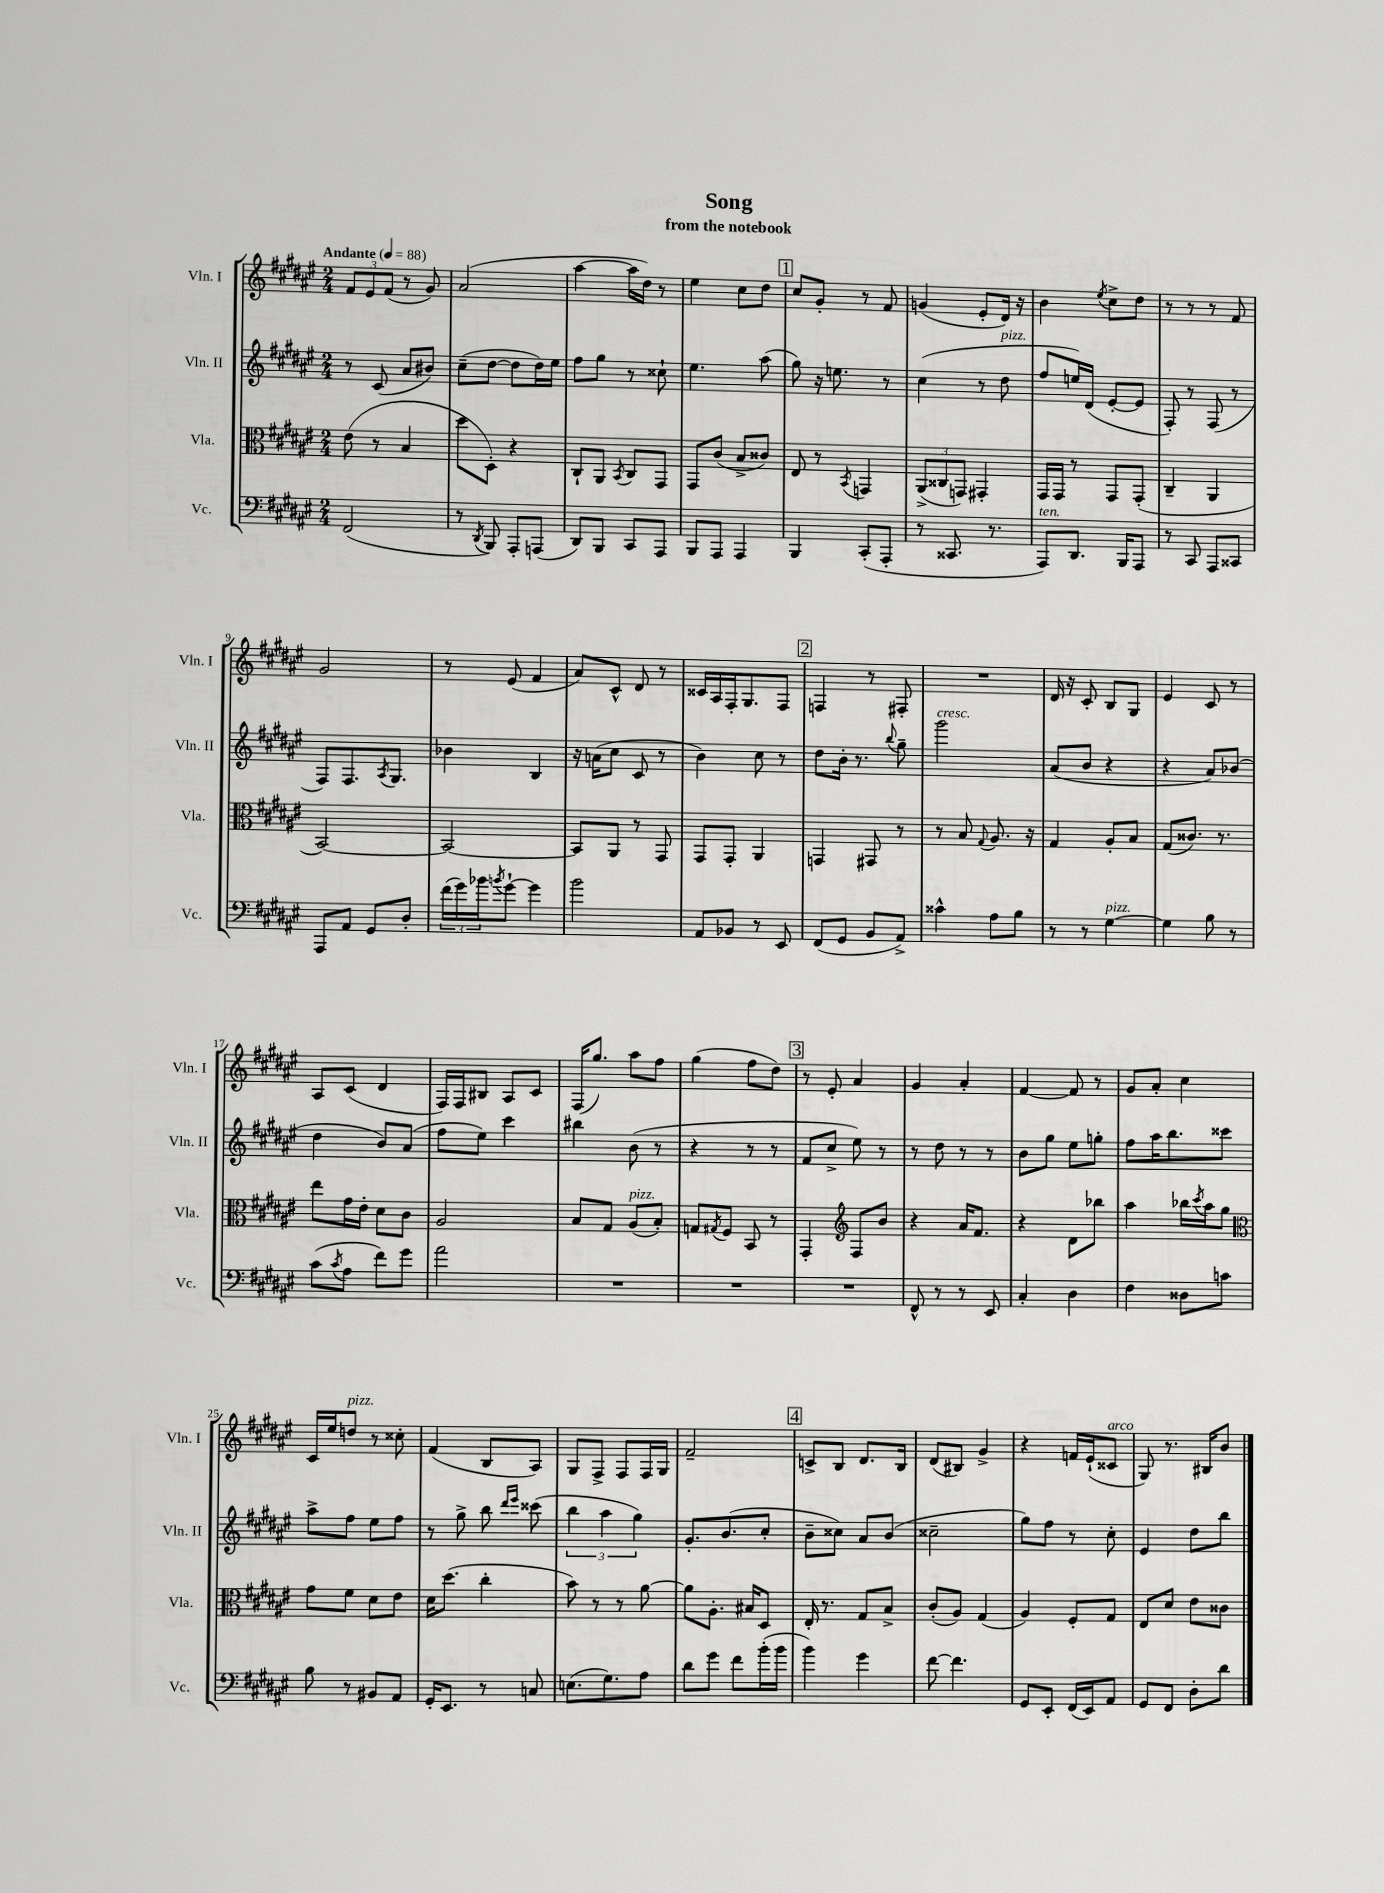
\header { title = "Song" subtitle = "from the notebook" }
<<
\new StaffGroup <<
\new Staff = "s0" \with { instrumentName = "Vln. I" shortInstrumentName = "Vln. I" } {
    \clef treble \key fis \major \numericTimeSignature \time 2/4 \tempo "Andante" 4 = 88
    \tuplet 3/2 { fis'8 eis'8 fis'8( } r8 gis'8) |
    ais'2( |
    ais''4~ ais''16 dis''16) r8 |
    eis''4 cis''8 dis''8 |
    \mark \markup { \box "1" } cis''8 gis'8-. r8 fis'8 |
    g'4( eis'8-. dis'16) r16 |
    b'4 \acciaccatura { eis''8 } cis''8-> dis''8 |
    r8 r8 r8 fis'8 |
    gis'2 |
    r8 eis'8( fis'4 |
    ais'8) cis'8-^ dis'8 r8 |
    cisis'16 ais16 fis16-. gis8. fis8 |
    \mark \markup { \box "2" } f4 r8 fis8-. |
    R2 |
    dis'16 r16 cis'8-. b8 gis8 |
    eis'4 cis'8 r8 |
    ais8 cis'8( dis'4 |
    fis16) fis16 bis8 ais8 cis'8 |
    fis16( gis''8.) ais''8 fis''8 |
    gis''4( fis''8 dis''8) |
    \mark \markup { \box "3" } r8 eis'8-. ais'4 |
    gis'4 ais'4-. |
    fis'4~ fis'8 r8 |
    gis'8 ais'8-. cis''4 |
    cis'16 eis''16 d''8^\markup { \italic "pizz." } r8 cisis''8-. |
    fis'4( b8 ais8) |
    gis8 fis8-> fis8 fis16 gis16 |
    fis'2-- |
    \mark \markup { \box "4" } c'8-> b8 dis'8. b16 |
    dis'8( bis8) gis'4-> |
    r4 f'16 eis'16-!( cisis'8^\markup { \italic "arco" } |
    gis8) r8. bis16 b'8 \bar "|." |
}
\new Staff = "s1" \with { instrumentName = "Vln. II" shortInstrumentName = "Vln. II" } {
    \clef treble \key fis \major \numericTimeSignature \time 2/4
    r8 cis'8( ais'8 bis'8) |
    cis''8--( dis''8~ dis''8 dis''16) eis''16 |
    fis''8 gis''8 r8 cisis''8-! |
    eis''4. ais''8( |
    \mark \markup { \box "1" } gis''8) r16 e''8. r8 |
    cis''4( r8 dis''8^\markup { \italic "pizz." } |
    fis''8 e''16) dis'16( eis'8~-. eis'8 |
    fis8-.) r8 fis8( r8 |
    fis8) fis8. \acciaccatura { ais8 } gis8. |
    bes'4 b4 |
    r16 a'16( cis''8 cis'8 r8 |
    b'4) cis''8 r8 |
    \mark \markup { \box "2" } dis''8 b'16-. r8. \appoggiatura { b''8 } gis''8-- |
    gis'''2^\markup { \italic "cresc." } |
    ais'8( b'8 r4 |
    r4 ais'8) bes'8( |
    dis''4 b'8) ais'8( |
    fis''8 eis''8) cis'''4 |
    bis''4 b'8( r8 |
    r4 r8 r8 |
    \mark \markup { \box "3" } fis'8 cis''8-> eis''8) r8 |
    r8 dis''8 r8 r8 |
    b'8 gis''8 eis''8 g''8-. |
    fis''8 ais''16 b''8. cisis'''8 |
    ais''8-> fis''8 eis''8 fis''8 |
    r8 gis''8-> b''8 \grace { dis'''16 eis'''16 } cisis'''8( |
    \tuplet 3/2 { b''4 ais''4 gis''4) } |
    gis'8.-. b'8.( cis''8-. |
    \mark \markup { \box "4" } b'8-- cisis''8) ais'8 b'8( |
    cisis''2-- |
    gis''8) fis''8 r8 cis''8-. |
    eis'4 dis''8 b''8 \bar "|." |
}
\new Staff = "s2" \with { instrumentName = "Vla." shortInstrumentName = "Vla." } {
    \clef alto \key fis \major \numericTimeSignature \time 2/4
    eis'8( r8 b4 |
    dis''8 dis8-.) r4 |
    cis8-! ais,8 \acciaccatura { b,8 } cis8 gis,8 |
    gis,8 cis'8( b8-> cisis'8) |
    \mark \markup { \box "1" } eis8 r8 \acciaccatura { b,8 } g,4 |
    \tuplet 3/2 { ais,8->( cisis8 g,8) } gis,4-. |
    gis,16 gis,16 r8 gis,8 gis,8-.( |
    cis4-- ais,4 |
    b,2~) |
    b,2~ |
    b,8 ais,8 r8 gis,8 |
    gis,8 gis,8-. ais,4 |
    \mark \markup { \box "2" } g,4 gis,8 r8 |
    r8 b8 \appoggiatura { gis8 } ais8. r16 |
    gis4 ais8-. b8 |
    gis8( cisis'8.) r8. |
    eis''8 gis'16 eis'16-. dis'8 cis'8 |
    ais2 |
    b8 gis8 ais8^\markup { \italic "pizz." }( b8-.) |
    g8 \acciaccatura { gis8 } fis8 b,8 r8 |
    \mark \markup { \box "3" } gis,4-. \clef treble fis8 b'8 |
    r4 ais'16 fis'8. |
    r4 dis'8 bes''8 |
    ais''4 bes''16 \acciaccatura { cis'''8 } ais''16 gis''8 |
    \clef alto gis'8 fis'8 dis'8 eis'8 |
    dis'16 dis''8.( cis''4-. |
    b'8) r8 r8 ais'8~ |
    ais'8 ais8.-. bis16 dis8 |
    \mark \markup { \box "4" } eis16-. r8. gis8 b8-> |
    cis'8-.( ais8) gis4( |
    ais4) fis8-. gis8 |
    eis8 dis'8 eis'8 cisis'8 \bar "|." |
}
\new Staff = "s3" \with { instrumentName = "Vc." shortInstrumentName = "Vc." } {
    \clef bass \key fis \major \numericTimeSignature \time 2/4
    fis,2( |
    r8 \acciaccatura { dis,8 } b,,8) ais,,8-. a,,8( |
    dis,8) b,,8 cis,8 ais,,8 |
    b,,8 ais,,8 ais,,4 |
    \mark \markup { \box "1" } b,,4 cis,8-.( ais,,8-. |
    r8 cisis,8. r8. |
    ais,,8^\markup { \italic "ten." }) dis,8. b,,16 ais,,8 |
    r8 cis,8 ais,,8 cisis,8 |
    ais,,8 ais,8 gis,8 dis8-. |
    \tuplet 3/2 { fis'16( gis'16) bes'16 } \acciaccatura { b'8 } gis'8~-! gis'4 |
    b'2 |
    ais,8 bes,8 r8 eis,8 |
    \mark \markup { \box "2" } fis,8( gis,8 b,8 ais,8->) |
    cisis'4-^ ais8 b8 |
    r8 r8 gis4~^\markup { \italic "pizz." } |
    gis4 b8 r8 |
    cis'8( \acciaccatura { cis'8 } ais8 fis'8) gis'8 |
    ais'2 |
    R2 |
    R2 |
    \mark \markup { \box "3" } R2 |
    fis,8-^ r8 r8 eis,8 |
    cis4-. dis4 |
    fis4 disis8 c'8 |
    b8 r8 bis,8 ais,8 |
    gis,16-. eis,8. r8 c8 |
    e8.( gis8.) ais8 |
    dis'8 gis'8 fis'8 b'16-.( b'16 |
    \mark \markup { \box "4" } b'4) gis'4 |
    fis'8~ fis'4. |
    gis,8 eis,8-. fis,16( eis,16) ais,8 |
    gis,8 fis,8 dis8-. dis'8 \bar "|." |
}
>>
>>
